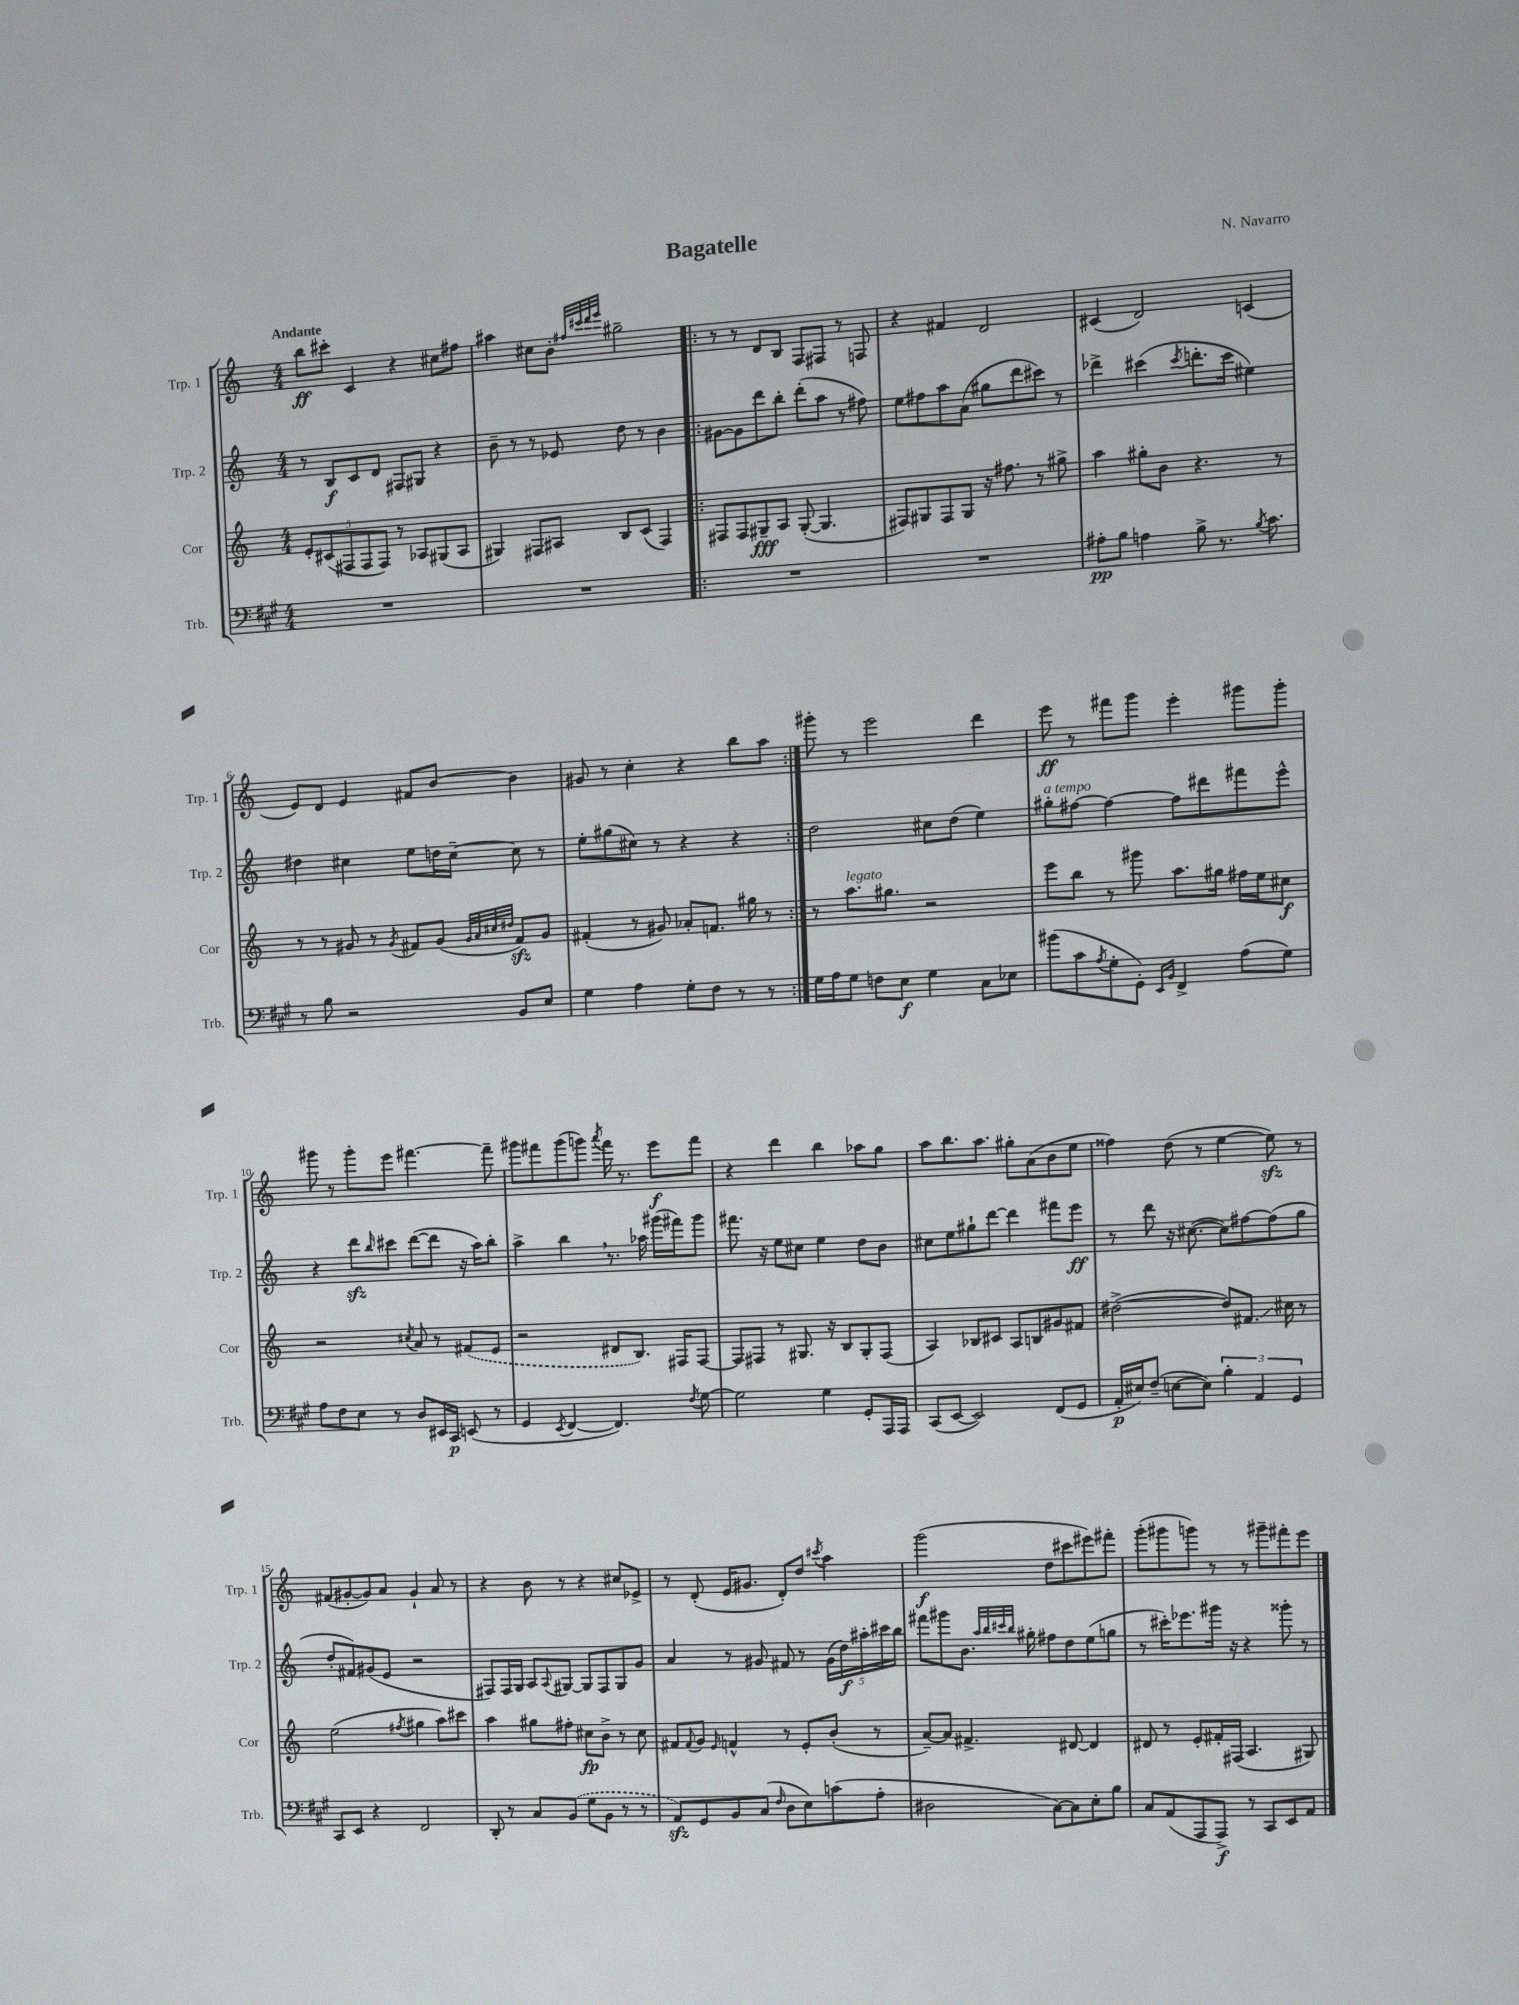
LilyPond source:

\header { title = "Bagatelle" composer = "N. Navarro" }
<<
\new StaffGroup <<
\new Staff = "s0" \with { instrumentName = "Trp. 1" shortInstrumentName = "Trp. 1" } {
    \clef treble \key c \major \numericTimeSignature \time 4/4 \tempo "Andante"
    b''8\ff cis'''8-. c'4 r4 cis''8 fis''8 |
    ais''4 cis''8 b'8-. \grace { fis''32 cis'''32 d'''32 e'''32 } gis''2-- |
    \repeat volta 2 { r8 r8 d'8 b8 f8 fis8 r8 f8 |
    r4 fis'4 d'2 |
    cis'4( d'2) c'4( |
    e'8) d'8 e'4 fis'8 b'8~ b'4 |
    gis'8 r8 c''4-. r4 b''8 a''8 | }
    gis'''8-. r8 e'''2 d'''4 |
    e'''8\ff r8 fis'''8 g'''8 e'''4-. gis'''8 gis'''8-. |
    gis'''8 r8 gis'''8-. e'''8 fis'''4.~ fis'''8-- |
    gis'''8 fis'''8 gis'''8( g'''8) \acciaccatura { a'''8 } fis'''16 r8. e'''8\f fis'''8 |
    r4 d'''4 b''4 aes''8 g''8 |
    a''8 b''8. a''8. gis''8-. a'8( b'8 e''8 |
    fisis''4) d''8( r8 e''4~ e''8\sfz) r8 |
    fis'8( gis'8~-. gis'8) a'8 gis'4-! a'8 r8 |
    r4 b'8 r8 r4 cis''8 ees'8-> |
    r8 d'8-.( e'16 gis'8. d'8-.) d''8 \acciaccatura { cis'''8 } a''4 |
    g'''2\f( d''8 cis'''8 eis'''8) fis'''8-. |
    g'''8-.( gis'''8 g'''8) r8 r8 gis'''8-- fis'''8-. e'''8 \bar "|." |
}
\new Staff = "s1" \with { instrumentName = "Trp. 2" shortInstrumentName = "Trp. 2" } {
    \clef treble \key c \major \numericTimeSignature \time 4/4
    r8 b8\f c'8 d'8 fis8 gis8 r4 |
    b'8-- r8 r8 ees'8 d''8 r8 b'4 |
    \repeat volta 2 { gis'8~ gis'8 d'''8 b''8-. d'''8-.( a''8 r8 fis''8) |
    e''8 fis''8 a''8 a'8( gis''8 d'''8 cis'''8) r8 |
    des'''4-> cis'''4( \acciaccatura { cis'''8 } d'''8.-. cis'''16 eis''4) |
    dis''4 cis''4 e''8 d''16 cis''16~-- cis''8 r8 |
    e''8-. gis''8( cis''8) r8 r4 r4 | }
    d''2 cis''8 d''8( e''4) |
    gis''8-.^\markup { \italic "a tempo" } fis''8~ fis''4~ fis''8 dis'''8 fis'''8 e'''8-^ |
    r4 d'''8\sfz \grace { b''16 } cis'''8 d'''8~( d'''8 r16 a''16) b''8-. |
    a''4-> b''4 \breathe r8. aes''16 gis'''16( fis'''16) gis'''8 |
    fis'''8. r16 e''8 cis''8 e''4 d''8 b'8 |
    cis''8 e''8 gis''8-! d'''8~ d'''4 fis'''8 e'''8\ff |
    r8 d'''8 r16 cis''8.~( cis''8) fis''8~ fis''8( g''8 |
    d''8-. fis'8) gis'8( e'8 r2 |
    fis8) fis16 g16 a8 \appoggiatura { a8 } gis8~ gis8 fis8 gis8 g'8 |
    a'4 r8 gis'8 fis'8 r8 \tuplet 5/4 { gis'16( d''16\f) ais''16-. cis'''16 b''16 } |
    fis'''8 gis'''8 b'8. \grace { a''32 b''32 cis'''32 b''32 } gis''16-. fis''8 d''8 e''8( g''8 |
    r8 cis'''16-.) ees'''8. gis'''16 r16 r4 gisis'''8-. r8 \bar "|." |
}
\new Staff = "s2" \with { instrumentName = "Cor" shortInstrumentName = "Cor" } {
    \clef treble \key c \major \numericTimeSignature \time 4/4
    \tuplet 5/4 { e'8-. cis'8( fis8 fis8 fis8) } r8 aes8 gis8( aes8 |
    gis4) fis8 ais8 b8 c'8( fis4) |
    \repeat volta 2 { fis8 fis8 gis8--\fff a8 gis8~-.( gis4. |
    fis8) gis8 fis8 gis8 r16 fis''8. r8 gis''8-> |
    a''4 gis''8-. b'8 r4. r8 |
    r8 r8 gis'8 r8 \acciaccatura { gis'8 } fis'8 gis'8( \grace { gis'32 a'32 cis''32 dis''32 } fis'8\sfz) gis'8 |
    fis'4-.( r8 gis'8) aes'8-. f'8. gis''16 r8 | }
    r8 a''8.^\markup { \italic "legato" } gis''8. r2 |
    e'''8 b''8 r8 gis'''8 a''8. gis''16 fis''16 e''16 cis''8\f |
    r2 \acciaccatura { cis''8 } a'8 r8 \once \slurDashed fis'8( e'8 |
    r2 dis'8 b8.) fis16 fis8~ |
    fis8 fis8 r8 gis8. r16 b8 gis8-. fis8( |
    a4) bes8 cis'8 a8 b8 gis'8 fis'8 |
    dis''2~->( dis''8) fis'8.\glissando cis''16 r8 |
    e''2( \acciaccatura { fis''8 } gis''4 a''8) cis'''8 |
    a''4 gis''8 fis''8-. cis''8\fp b'8-> r8 cis''8 |
    fis'8 \appoggiatura { fis'8 } g'8 \grace { e'16 } f'4-^ r8 e'8-. b'8-.( r8 |
    a'8~--) a'8 fis'4.-> dis'8~ dis'4 |
    dis'8 r8 e'8-. fis'16-. fis16( a4. gis8) \bar "|." |
}
\new Staff = "s3" \with { instrumentName = "Trb." shortInstrumentName = "Trb." } {
    \clef bass \key a \major \numericTimeSignature \time 4/4
    R1 |
    R1 |
    \repeat volta 2 { R1 |
    R1 |
    ais8-.\pp b8 a4 b8-> r8. \acciaccatura { b8 } cis'8. |
    r8 b8 r2 b,8 e8 |
    gis4 a4 gis8-. fis8 r8 r8 | }
    gis16 a16 gis8 f8 e8\f gis4 cis8 ees8 |
    bis'8( cis'8 \acciaccatura { a8 } gis8-. gis,8-.) \grace { e,16 b,16 } fis,4-> a8( gis8) |
    a8 fis8 e8 r8 d8 eis,16 cis,16\p e,8( r8 |
    gis,4 \acciaccatura { e,8 } fis,4~ fis,4.) \acciaccatura { fis8 } gis8~ |
    gis2 gis4 gis,8-. a,,16 a,,16 |
    cis,8( e,8~ e,2) fis,8( gis,8 |
    a,16-.\p eis16) fis8--( e8~ e8) \tuplet 3/2 { b4-. a,4 gis,4 } |
    cis,8 e,8 r4 fis,2 |
    d,8-. r8 cis8 \once \slurDashed b,8( gis8 b,8 r8 r8 |
    a,8\sfz) gis,8 b,8 cis8( \grace { fis16 } d8 e8) c'8( a8-. |
    dis2 cis8~) cis8 e8-. b8 |
    cis8 a,8( a,,8 a,,8->\f) r8 cis,8 e,8 a,8 \bar "|." |
}
>>
>>
